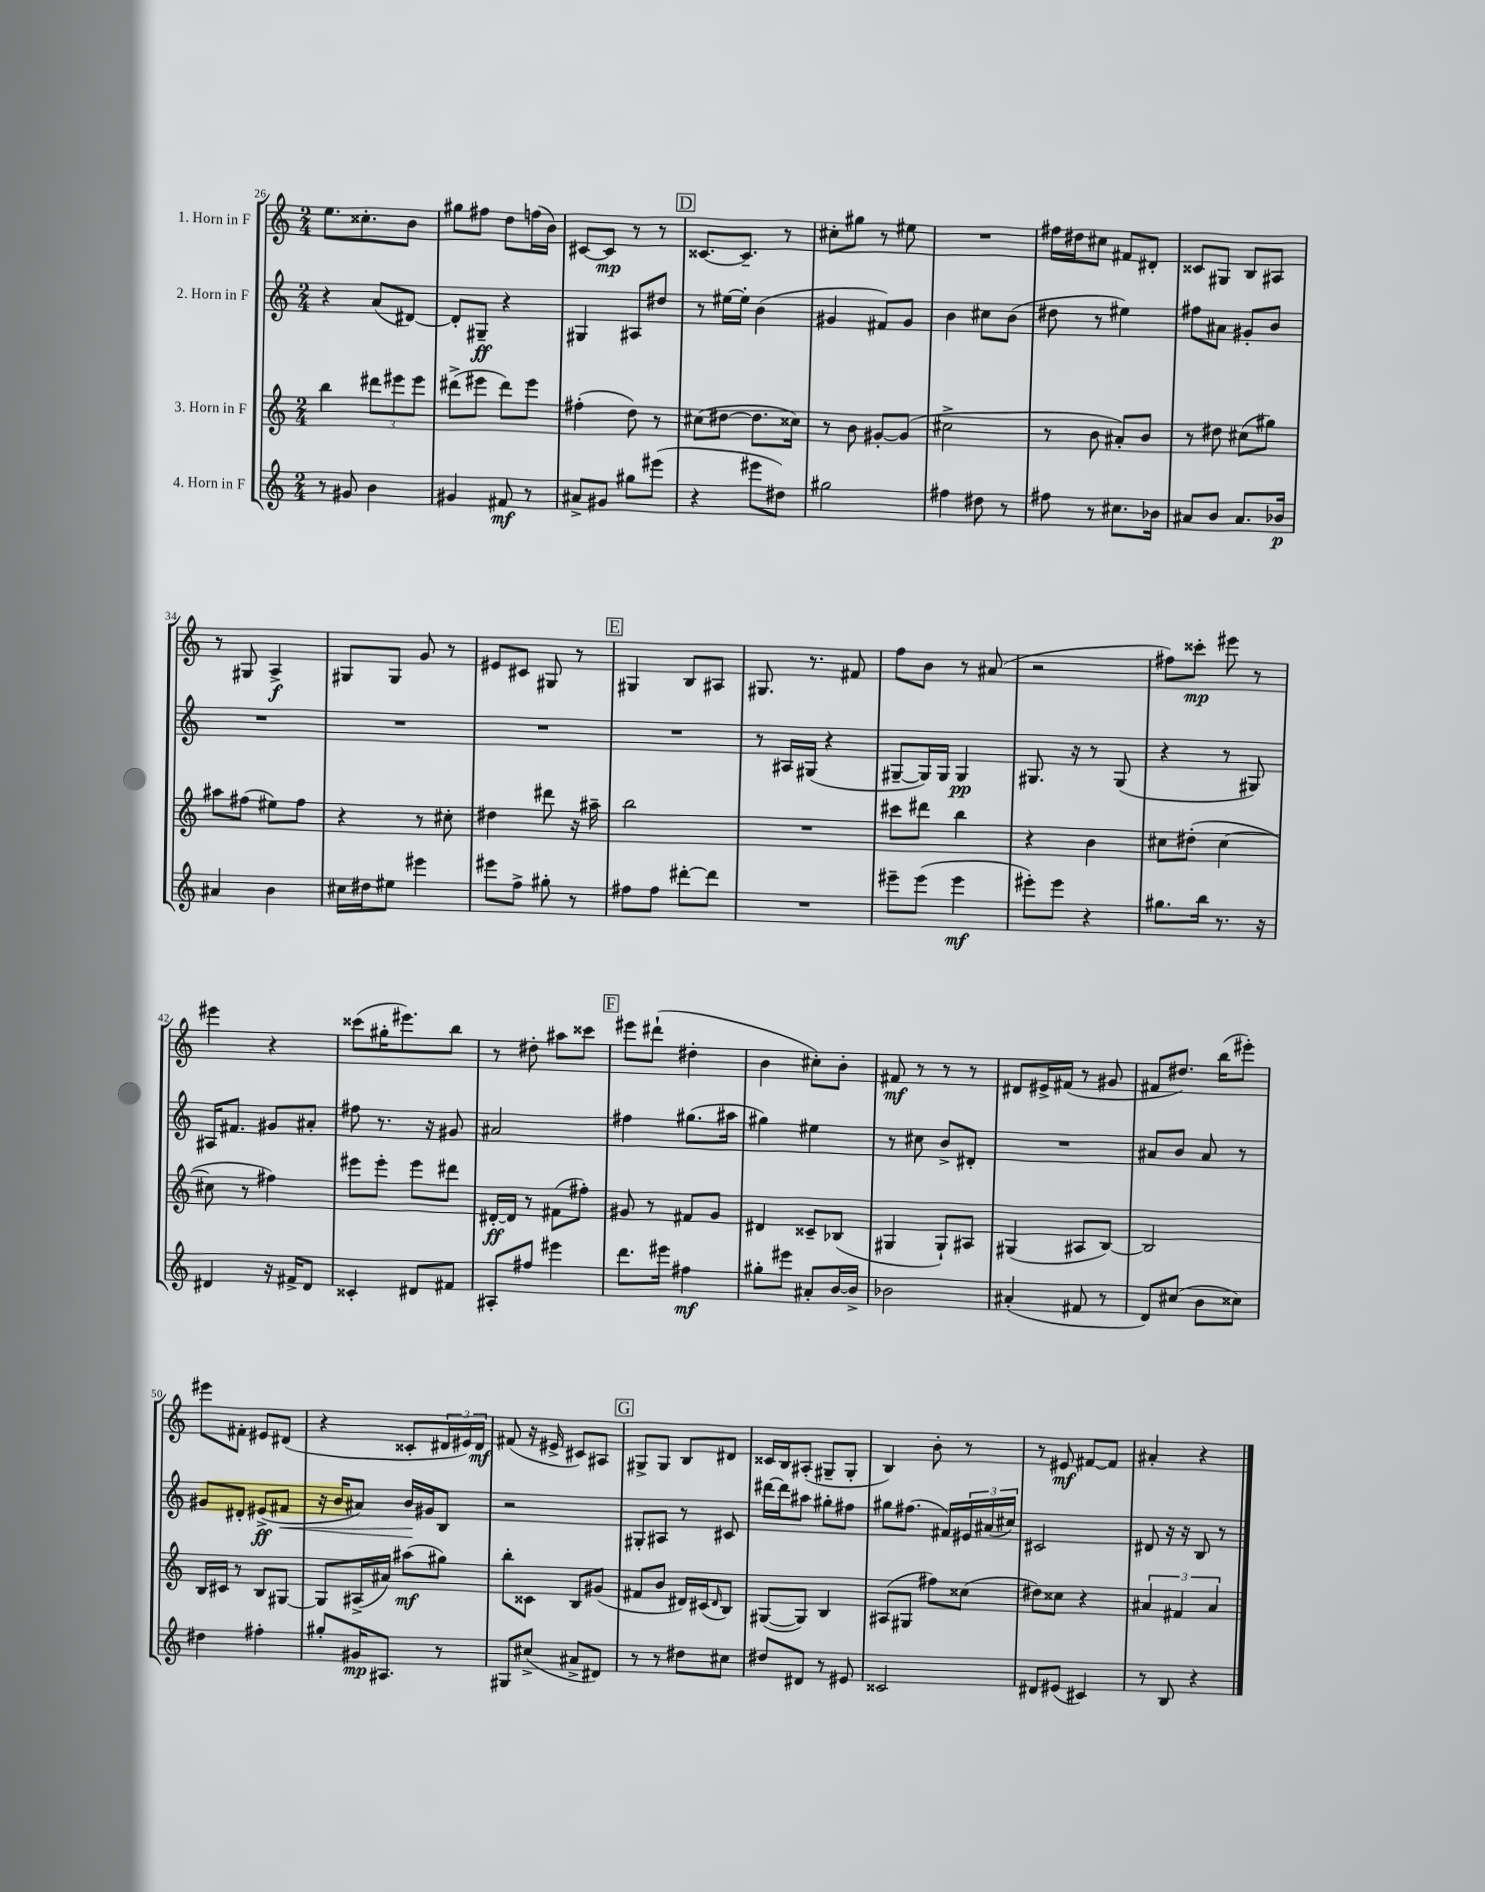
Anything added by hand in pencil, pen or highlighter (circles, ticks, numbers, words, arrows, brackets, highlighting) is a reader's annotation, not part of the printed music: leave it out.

**kern	**dynam	**kern	**dynam	**kern	**dynam	**kern	**dynam
*part4	*part4	*part3	*part3	*part2	*part2	*part1	*part1
*staff4	*staff4	*staff3	*staff3	*staff2	*staff2	*staff1	*staff1
*I"4. Horn in F	*	*I"3. Horn in F	*	*I"2. Horn in F	*	*I"1. Horn in F	*
*clefG2	*	*clefG2	*	*clefG2	*	*clefG2	*
*k[]	*	*k[]	*	*k[]	*	*k[]	*
*M2/4	*	*M2/4	*	*M2/4	*	*M2/4	*
=26	=26	=26	=26	=26	=26	=26	=26
8r	.	4bb\	.	4r	.	8.ee\L	.
8g#X/	.	.	.	.	.	.	.
.	.	.	.	.	.	8.cc##X'\	.
4b\	.	12ddd#X\L	.	(8a/L	.	.	.
.	.	12eee#X\	.	.	.	.	.
.	.	.	.	[8d#X/J)	.	8b\J	.
.	.	12eee#\J	.	.	.	.	.
=27	=27	=27	=27	=27	=27	=27	=27
4g#X/	.	(8ddd#X^\L	.	8d#'/L]	.	8gg#X\L	.
.	.	8eee#X\J	.	8G#X~/J	ff	8ff#X\J	.
8f#X/	mf	8ddd#\L)	.	4r	.	8dd\L	.
8r	.	8eee#\J	.	.	.	(16ffn\L	.
.	.	.	.	.	.	16b\JJ)	.
=28	=28	=28	=28	=28	=28	=28	=28
8a#X^/L	.	(4ff#X'\	.	4G#X/	.	[8c#X/L	.
8g#X/J	.	.	.	.	.	8c#/J]	mp
8gg#X\L	.	8dd\)	.	8A#X/L	.	8r	.
(8eee#X\J	.	8r	.	8dd#X/J	.	8r	.
!!LO:REH:place=s1:t=D
=29	=29	=29	=29	=29	=29	=29	=29
4r	.	(8cc#X\L	.	8r	.	[8.c##X/L	.
.	.	[8dd#X\J	.	[16ee#X\LL	.	.	.
.	.	.	.	16ee#'\JJ]	.	8.c##~/J]	.
8eee#X\L	.	8.dd#\L]	.	(4b\	.	.	.
8dd#X\J)	.	.	.	.	.	8r	.
.	.	16cc##X\Jk)	.	.	.	.	.
=30	=30	=30	=30	=30	=30	=30	=30
2gg#X\	.	8r	.	4g#X/	.	8cc#X'\L	.
.	.	8b\	.	.	.	8gg#X\J	.
.	.	[8g#X'/L	.	8f#X/L)	.	8r	.
.	.	(8g#/J]	.	8g#/J	.	8ee#X\	.
=31	=31	=31	=31	=31	=31	=31	=31
4ff#X\	.	2cc#X^\	.	4b\	.	2r	.
8dd#X\	.	.	.	8cc#X\L	.	.	.
8r	.	.	.	(8b\J	.	.	.
=32	=32	=32	=32	=32	=32	=32	=32
8ff#X\	.	8r	.	8dd#X\	.	16ff#X\LL	.
.	.	.	.	.	.	16dd#X\J	.
8r	.	8b\	.	8r	.	8cc#X\J	.
8.cc#X\L	.	8a#X'/L)	.	4ee#X\)	.	8f#X/L	.
.	.	8b/J	.	.	.	8d#X'/J	.
16b-X\Jk	.	.	.	.	.	.	.
=33	=33	=33	=33	=33	=33	=33	=33
8a#X/L	.	8r	.	8ff#X\L	.	8c##X/L	.
8b/J	.	8dd#X\	.	8a#X\J	.	8G#X/J	.
8.a#/L	.	(8cc#X\L	.	8g#X'/L	.	8B/L	.
.	.	8gg#X\J)	.	8b/J	.	8A#X/J	.
16b-X/Jk	p	.	.	.	.	.	.
!!LO:LB:g=z
=34	=34	=34	=34	=34	=34	=34	=34
4a#X/	.	8aa#X\L	.	2r	.	8r	.
.	.	(8ff#X\J	.	.	.	8G#X/	.
4b\	.	8ee#X\L)	.	.	.	4A^/	f
.	.	8ff#\J	.	.	.	.	.
=35	=35	=35	=35	=35	=35	=35	=35
16cc#X\LL	.	4r	.	2r	.	8G#X/L	.
16dd#X\J	.	.	.	.	.	.	.
8ee#X\J	.	.	.	.	.	8G#/J	.
4eee#X\	.	8r	.	.	.	8g/	.
.	.	8cc#X'\	.	.	.	8r	.
=36	=36	=36	=36	=36	=36	=36	=36
8eee#X\L	.	4dd#X\	.	2r	.	8e#X/L	.
8ff^\J	.	.	.	.	.	8c#X/J	.
8gg#X'\	.	8ddd#X\	.	.	.	8G#X/	.
8r	.	16r	.	.	.	8r	.
.	.	16aa#X~\	.	.	.	.	.
!!LO:REH:place=s1:t=E
=37	=37	=37	=37	=37	=37	=37	=37
8ff#X\L	.	2bb\	.	2r	.	4G#X/	.
8ff#\J	.	.	.	.	.	.	.
[8ddd#X'\L	.	.	.	.	.	8B/L	.
8ddd#\J]	.	.	.	.	.	8A#X/J	.
=38	=38	=38	=38	=38	=38	=38	=38
2r	.	2r	.	8r	.	8.G#X/	.
.	.	.	.	16A#X/LL	.	.	.
.	.	.	.	(16G#X/JJ	.	8.r	.
.	.	.	.	4r	.	.	.
.	.	.	.	.	.	8f#X/	.
=39	=39	=39	=39	=39	=39	=39	=39
8eee#X~\L	.	8ccc#X\L	.	[8G#X~/L	.	8ff\L	.
(8eee#\J	.	8ddd#X\J	.	16G#/L])	.	8b\J	.
.	.	.	.	16G#/JJ	.	.	.
4eee#\	mf	4bb\	.	4G#/	pp	8r	.
.	.	.	.	.	.	(8a#X/	.
=40	=40	=40	=40	=40	=40	=40	=40
8eee#X'\L)	.	4r	.	8.G#X/	.	2r	.
8eee#\J	.	.	.	.	.	.	.
.	.	.	.	16r	.	.	.
4r	.	4b\	.	8r	.	.	.
.	.	.	.	(8G#/	.	.	.
=41	=41	=41	=41	=41	=41	=41	=41
8.gg#X\L	.	8cc#X\L	.	4r	.	8ff#X\L)	.
.	.	(8dd#X'\J	.	.	.	8ccc##X'\J	mp
16bb\Jk	.	.	.	.	.	.	.
8.r	.	[4cc#\	.	8r	.	8eee#X\	.
.	.	.	.	8G#X/)	.	8r	.
16r	.	.	.	.	.	.	.
!!LO:LB:g=z
=42	=42	=42	=42	=42	=42	=42	=42
4d#X/	.	8cc#X\]	.	16A#X/KL	.	4eee#X\	.
.	.	.	.	8.f#X/J	.	.	.
.	.	8r	.	.	.	.	.
16r	.	4ff#X\)	.	8g#X/L	.	4r	.
16f#X^/KL	.	.	.	.	.	.	.
8d#/J	.	.	.	8a#X'/J	.	.	.
=43	=43	=43	=43	=43	=43	=43	=43
4c##X'/	.	8eee#X\L	.	8ff#X\	.	(8ccc##X\L	.
.	.	8eee#'\J	.	8.r	.	16gg#X'\K	.
.	.	.	.	.	.	8.eee#X\)	.
8d#X/L	.	8eee#\L	.	.	.	.	.
.	.	.	.	16r	.	.	.
8f#X/J	.	8ddd#X\J	.	8g#X/	.	8bb\J	.
=44	=44	=44	=44	=44	=44	=44	=44
8A#X'/L	.	[16d#X'/LL	ff	2a#X/	.	8r	.
.	.	16d#/JJ]	.	.	.	.	.
8ff#X/J	.	8r	.	.	.	8dd#X'\	.
4eee#X\	.	(8f#X\L	.	.	.	8aa#X\L	.
.	.	8ff#X'\J)	.	.	.	8ccc##X\J	.
!!LO:REH:place=s1:t=F
=45	=45	=45	=45	=45	=45	=45	=45
8.ddd\L	.	8g#X/	.	4ff#X\	.	8eee#X\L	.
.	.	8r	.	.	.	(8ddd#X`\J	.
16eee#X\Jk	.	.	.	.	.	.	.
4ff#X\	mf	8f#X/L	.	(8.gg#X\L	.	4dd#X'\	.
.	.	8g#/J	.	.	.	.	.
.	.	.	.	16aa#X\Jk	.	.	.
=46	=46	=46	=46	=46	=46	=46	=46
8gg#X'\L	.	4d#X/	.	4gg#X\)	.	4b\	.
8eee#X\J	.	.	.	.	.	.	.
8a#X'/L	.	8c##X~/L	.	4ee#X\	.	8cc#X'\L)	.
[16b/L	.	(8B-X/J	.	.	.	8b'\J	.
16b^/JJ]	.	.	.	.	.	.	.
=47	=47	=47	=47	=47	=47	=47	=47
2b-X\	.	4G#X/	.	8r	.	8f#X/	mf
.	.	.	.	8cc#X\	.	8r	.
.	.	8G#`/L)	.	8b^/L	.	8r	.
.	.	8A#X/J	.	8d#X'/J	.	8r	.
=48	=48	=48	=48	=48	=48	=48	=48
(4a#X'/	.	(4G#X/	.	2r	.	8d#X/L	.
.	.	.	.	.	.	16e#X^/L	.
.	.	.	.	.	.	(16f#X/JJ	.
8f#X/	.	8A#X/L	.	.	.	8r	.
8r	.	[8B/J)	.	.	.	8g#X/	.
=49	=49	=49	=49	=49	=49	=49	=49
8d/L)	.	2B/]	.	8a#X/L	.	8f#X/L	.
(8cc#X/J	.	.	.	8b/J	.	8.dd#X/J)	.
8b\L	.	.	.	8a#/	.	.	.
.	.	.	.	.	.	(16bb\KL	.
8cc##X\J)	.	.	.	8r	.	8eee#X'\J)	.
!!LO:LB:g=z
=50	=50	=50	=50	=50	=50	=50	=50
4dd#X\	.	16B/LL	.	8g#X/L	.	8eee#X\L	.
.	.	16c#X/JJ	.	.	.	.	.
.	.	8r	.	8d#X'/J	.	8f#X'\J	.
4ff#X'\	.	8B/L	.	(8e#X^/L	ff	8e#X/L	.
!	!	!	!	!	!LO:HP:b	!	!
.	.	[8G#X/J	.	8f#X/J	<	(8d#X/J	.
=51	=51	=51	=51	=51	=51	=51	=51
8gg#X'/L	.	8G#/L]	.	16r	.	4r	.
.	.	.	.	16b/KL	.	.	.
16g#X/K	mp	(16A#X^/L	.	8a#X/J)	.	.	.
8.A#X/J	.	16a#X/JJ)	.	.	.	.	.
.	.	(8aa#X\L	mf	16b/LL	.	8c##X'/L	.
.	.	.	.	16g#X/J	[	.	.
8r	.	8gg#X\J)	.	8B/J	.	24d#X/L	.
.	.	.	.	.	.	24e#X/)	.
.	.	.	.	.	.	24d#/JJ	mf
=52	=52	=52	=52	=52	=52	=52	=52
8G#X/L	.	8bb'\L	.	2r	.	(8f#X/	.
(8cc#X^/J	.	8c##X\J	.	.	.	16r	.
.	.	.	.	.	.	16e#X^/	.
8a#X^/L	.	8B/L	.	.	.	8c#X/L)	.
8d#X/J)	.	(8g#X/J	.	.	.	8A#X/J	.
!!LO:REH:place=s1:t=G
=53	=53	=53	=53	=53	=53	=53	=53
8r	.	8f#X/L	.	8G#X'/L	.	8G#X^/L	.
8r	.	8b/J	.	8A#X/J	.	8G#/J	.
8dd#X\L	.	16d#X/LL)	.	8r	.	8B/L	.
.	.	(16c#X/J	.	.	.	.	.
.	.	16qqd#/	.	.	.	.	.
8cc#X\J	.	8B/J)	.	8c#X/	.	8d#X/J	.
=54	=54	=54	=54	=54	=54	=54	=54
8dd#X/L	.	([8G#X/L	.	[16ddd#X\LL	.	16c##X/LL	.
.	.	.	.	16ddd#\J]	.	16B/J	.
8d#X/J	.	8G#/J])	.	8aa#X\J	.	(8A#X'/J	.
8r	.	4B/	.	8gg#X'\L	.	8G#X~/L	.
8e#X/	.	.	.	8ff#X\J	.	8G#'/J	.
=55	=55	=55	=55	=55	=55	=55	=55
2c##X/	.	(8A#X/L	.	8gg#X\L	.	4B/)	.
.	.	8G#X/J	.	(8.ff#X\J	.	.	.
.	.	8ff#X\L)	.	.	.	8b'\	.
.	.	.	.	16f#X/LL)	.	.	.
.	.	(8cc##X\J	.	24e#X/	.	8r	.
.	.	.	.	(24a#X/	.	.	.
.	.	.	.	24cc#X/JJ)	.	.	.
=56	=56	=56	=56	=56	=56	=56	=56
8d#X/L	.	8dd#X\L)	.	2c#X/	.	8r	.
(8e#X/J	.	8cc##X\J	.	.	.	8e#X/	mf
4c#X/)	.	4r	.	.	.	[8f#X/L	.
.	.	.	.	.	.	8f#/J]	.
=57	=57	=57	=57	=57	=57	=57	=57
8r	.	6a#X/	.	8d#X/	.	4a#X'/	.
8B/	.	.	.	16r	.	.	.
.	.	6f#X/	.	.	.	.	.
.	.	.	.	16r	.	.	.
4r	.	.	.	8B/	.	4r	.
.	.	6a#/	.	.	.	.	.
.	.	.	.	8r	.	.	.
==	==	==	==	==	==	==	==
*-	*-	*-	*-	*-	*-	*-	*-
